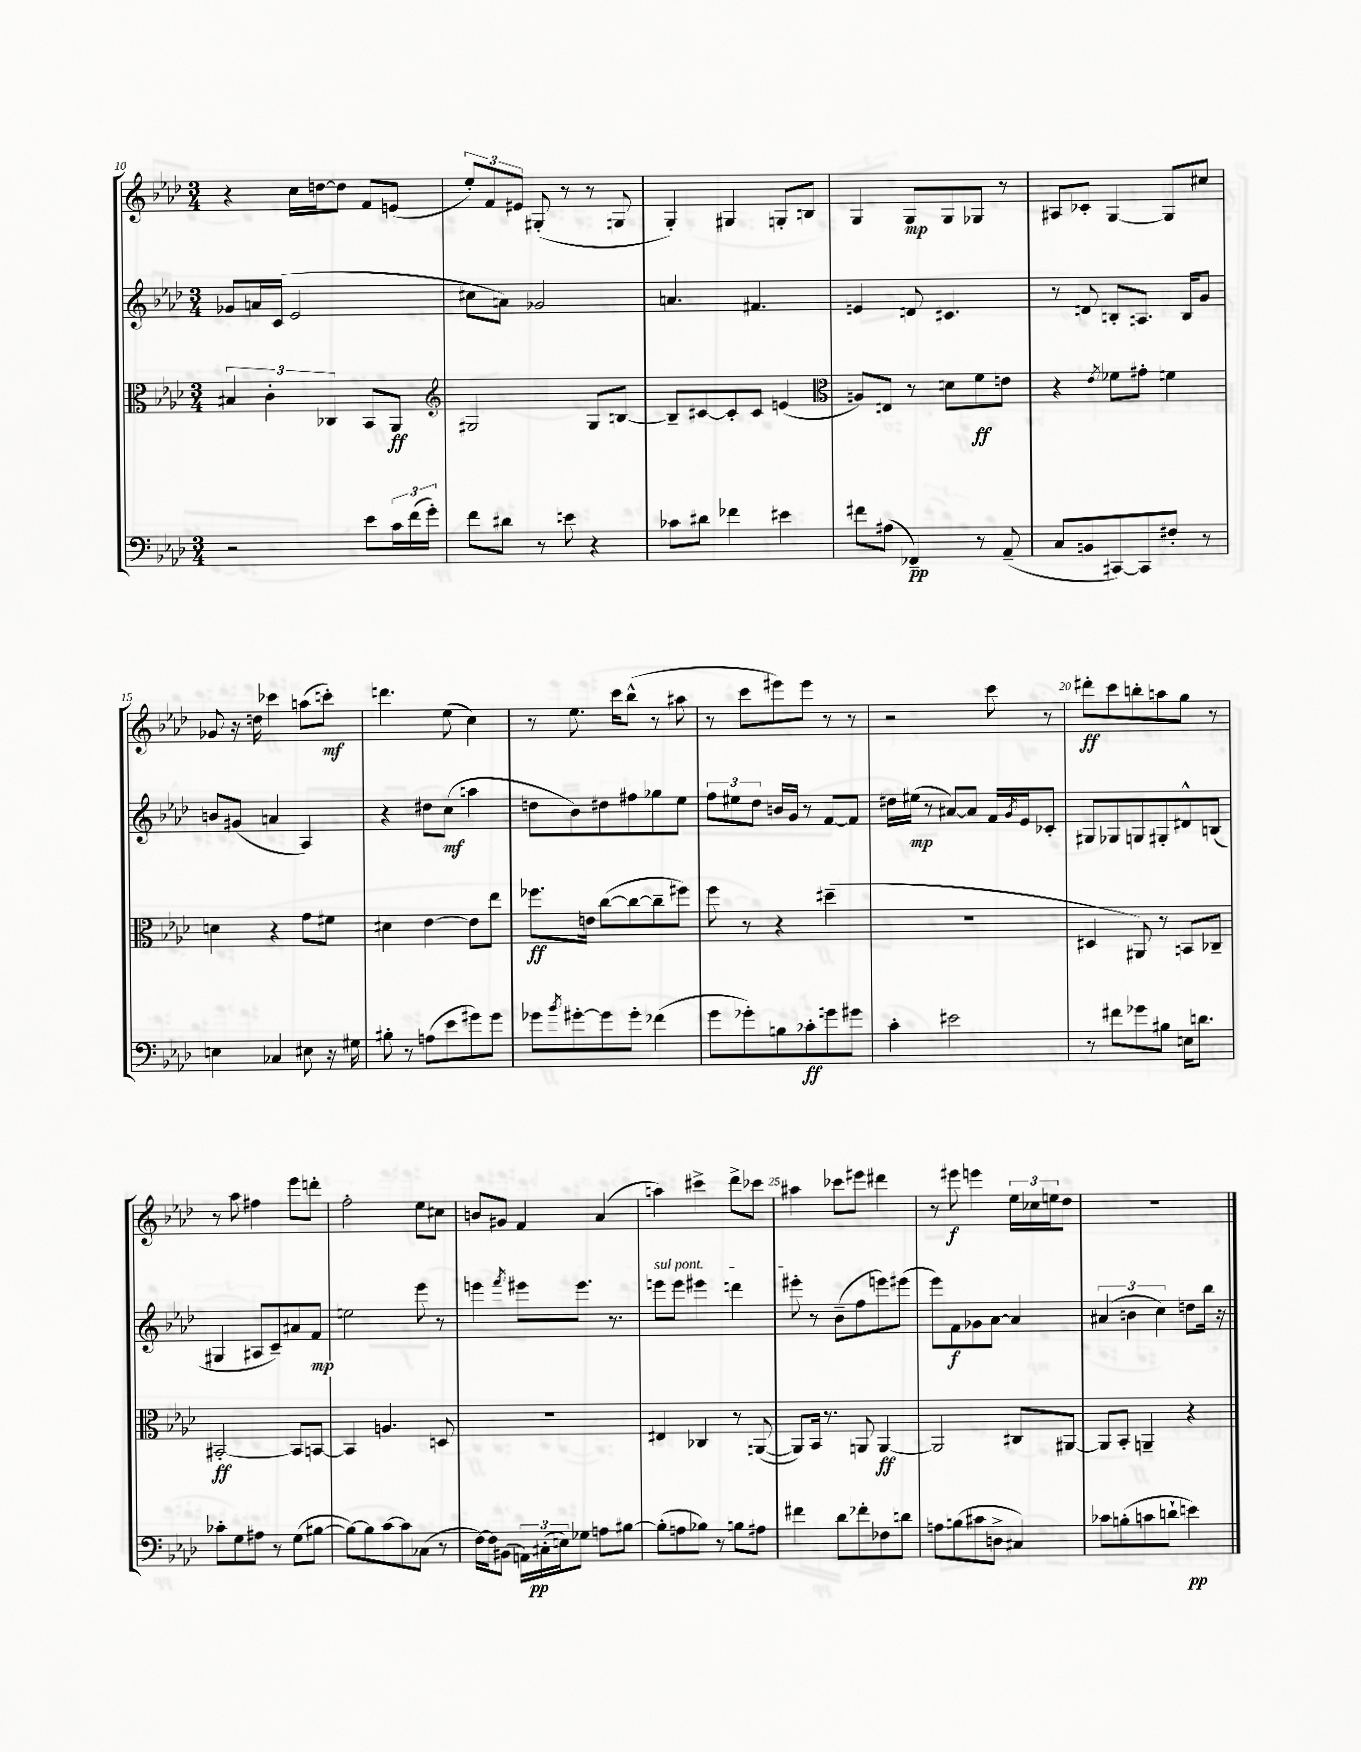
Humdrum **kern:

**kern	**kern	**kern	**kern
*staff4	*staff3	*staff2	*staff1
*clefF4	*clefC3	*clefG2	*clefG2
*k[b-e-a-d-]	*k[b-e-a-d-]	*k[b-e-a-d-]	*k[b-e-a-d-]
*M3/4	*M3/4	*M3/4	*M3/4
2r	6B#/	8g-/L	4r
.	.	16a/L	.
.	6c'\	.	.
.	.	(16c/JJ	.
.	.	2e-/	16cc\LL
.	.	.	[16dd\J
.	6C-/	.	.
.	.	.	8dd\]J
8e-\L	8BB-/L	.	8f/L
24c\L	8AA-/J	.	(8e/J
(24f\	.	.	.
24g'\JJ)	.	.	.
=	=	=	=
*	*clefG2	*	*
8f\L	2G#/	8cc#\L	12ee-'/L)
.	.	.	12f/
8d#\J	.	8a\J)	.
.	.	.	12e#/J
8r	.	2g-/	(8G#'/
8e\	.	.	8r
4r	8G#/L	.	8r
.	[8B/J	.	8G/
=	=	=	=
8c-\L	8B~/]L	4.a/	4G'/)
8d#\J	[8c#/	.	.
4f-\	8c#'/]	.	4G#/
.	8c#/J	4.f#/	.
4e#\	(4e/	.	8G'/L
.	.	.	8B/J
=	=	=	=
*	*clefC3	*	*
8f#\L	8A/L)	4e/	4G/
(8A#\J	8E/J	.	.
4FF-~/)	8r	8d/	8G/L
.	8d\L	4.c#/	8G/
8r	8f\	.	8G-/J
(8AA-~/	8e\J	.	8r
=	=	=	=
8C/L	4r	8r	8A#/L
8BB/	.	8d/	8c-'/J
.	8qe-/	.	.
[8CC#/)	8f-\L	8B'/L	[4G/
8CC#/]	8g#'\J	8.A/J	.
8F#'/J	4f\	.	8G/]L
.	.	16B/LK	.
8r	.	8g/J	8cc#/J
=	=	=	=
4E\	4d\	8b/L	8g-/
.	.	(8g#/J	16r
.	.	.	16dd\
4C-/	4r	4a/	4ccc-\
8E#\	8g\L	4A-/)	(8aa\L
16r	8f#\J	.	8ccc'\J)
16G#\	.	.	.
=	=	=	=
8B#'\	4d#\	4r	4.ddd\
8r	.	.	.
(8A\L	[4e-\	8dd#\L	.
8e-\	.	(8cc\J	(8ee-\
8g#\)	8e-\]L	4aa\	4cc\)
8g#\J	8ee-\J	.	.
=	=	=	=
8g-\L	8.ff-\L	8dd\L	8r
8qb-/	.	.	.
[8g#'\	.	8b-\)	8.ee-\
.	16e\Jk	.	.
8g#\]	([8cc\L	8dd#\	.
.	.	.	16ccc\LK
8g#'\J	8cc\_	8ff#\	(8bb-^^\J
(4f-\	8cc~\]	8gg-\	8r
.	8ff#\J)	8ee-\J	8aa#\
=	=	=	=
8g\L	8ff\	12ff\L	8r
.	.	12ee#\	.
8g-'\)	8r	.	8ccc\L
.	.	12dd-\J	.
8B\	4r	16b/LL	8eee#\)
.	.	16g/JJ	.
8c-'\	.	8r	8eee#\J
8g\	(4dd#~\	[8f/L	8r
8g#\J	.	8f/]J	8r
=	=	=	=
4c'\	2.r	16dd#\LL	2r
.	.	(16ee#\JJ	.
.	.	8r	.
2e#\	.	[8a#/L)	.
.	.	8a#/]J	.
.	.	16f/LL	8ccc\
.	.	8qg/	.
.	.	16e-/J	.
.	.	8c-'/J	8r
=	=	=	=
8r	4D#/	8G#/L	8ddd#'\L
8f#\L	.	8G-/	8ccc\
8g-\	8AA#/)	8G/	8bb'\
8B#\J	8r	8G#'/	8aa\
16E\LK	8BB/L	8d#^^/	8gg\J
8.d\J	.	.	.
.	8C-~/J	(8B/J	8r
=	=	=	=
8c-'\L	[2BB#'/	4G#/	8r
8G\	.	.	8aa-\
8A#\J	.	8A#/L	4ff#\
8r	.	8c~/)	.
(8G\L	8BB#/]L	8a#/	8eee-\L
[8B#\J	[8BB/J	8f/J	8ddd'\J
=	=	=	=
8B#\_L)	4BB/]	2ee\	2ff'\
8B#\]	.	.	.
[8c\	4.A/	.	.
8c\]	.	.	.
(8C-\J	.	8eee-\	8ee-\L
8r	8D/	8r	8cc#\J
=	=	=	=
[16F\LL)	2.r	4eee\	8b/L
16F\]J	.	.	.
(8BB#\J	.	.	8g#/J
.	.	8qfff/	.
24AA\LL)	.	8eee#\L	4f/
(24C#'\	.	.	.
24E\J)	.	.	.
8G-\J	.	8.eee#\J	.
8A\L	.	.	(4a-/
.	.	8.r	.
[8B#\J	.	.	.
=	=	=	=
(8B#'\]L	4E#/	8eee\L	4aa\)
8A\	.	8eee\J	.
8B-\J)	4C-/	4eee#\	4ccc#^\
8r	.	.	.
8B\L	8r	4ddd\	8ddd-^\L
8A#\J	([8AA/	.	8ccc-\J
=	=	=	=
4f#\	8AA/]L)	8eee#'\	4aa#\
.	16BB-/Jk	8r	.
.	8.r	.	.
8d-\L	.	(8b-~\L	8ccc-\L
8f-'\	8AA/	8ff\	8eee#\J
8F-\	[4AA/	8eee\)	4ddd#\
8d\J	.	(8eee#\J	.
=	=	=	=
8A\L	2AA/]	8eee-\L)	8r
(8B\	.	8f\	8eee#\
8c#\	.	8g-\	4eee\
8D^\J	.	[8a-\J	.
4C#/)	8C#/L	4a-/]	24ee-\LL
.	.	.	24cc-\
.	.	.	24ee\J
.	[8AA#/J	.	8dd-\J
=	=	=	=
8c-\L	8AA#/]L	(6a#/	2.r
(8B'\	8BB-'/J	.	.
.	.	6b\	.
8c\	4AA~/	.	.
.	.	6cc\)	.
8d`\J	.	.	.
4e\)	4r	8dd\L	.
.	.	16bb-\Jk	.
.	.	16r	.
==	==	==	==
*-	*-	*-	*-
